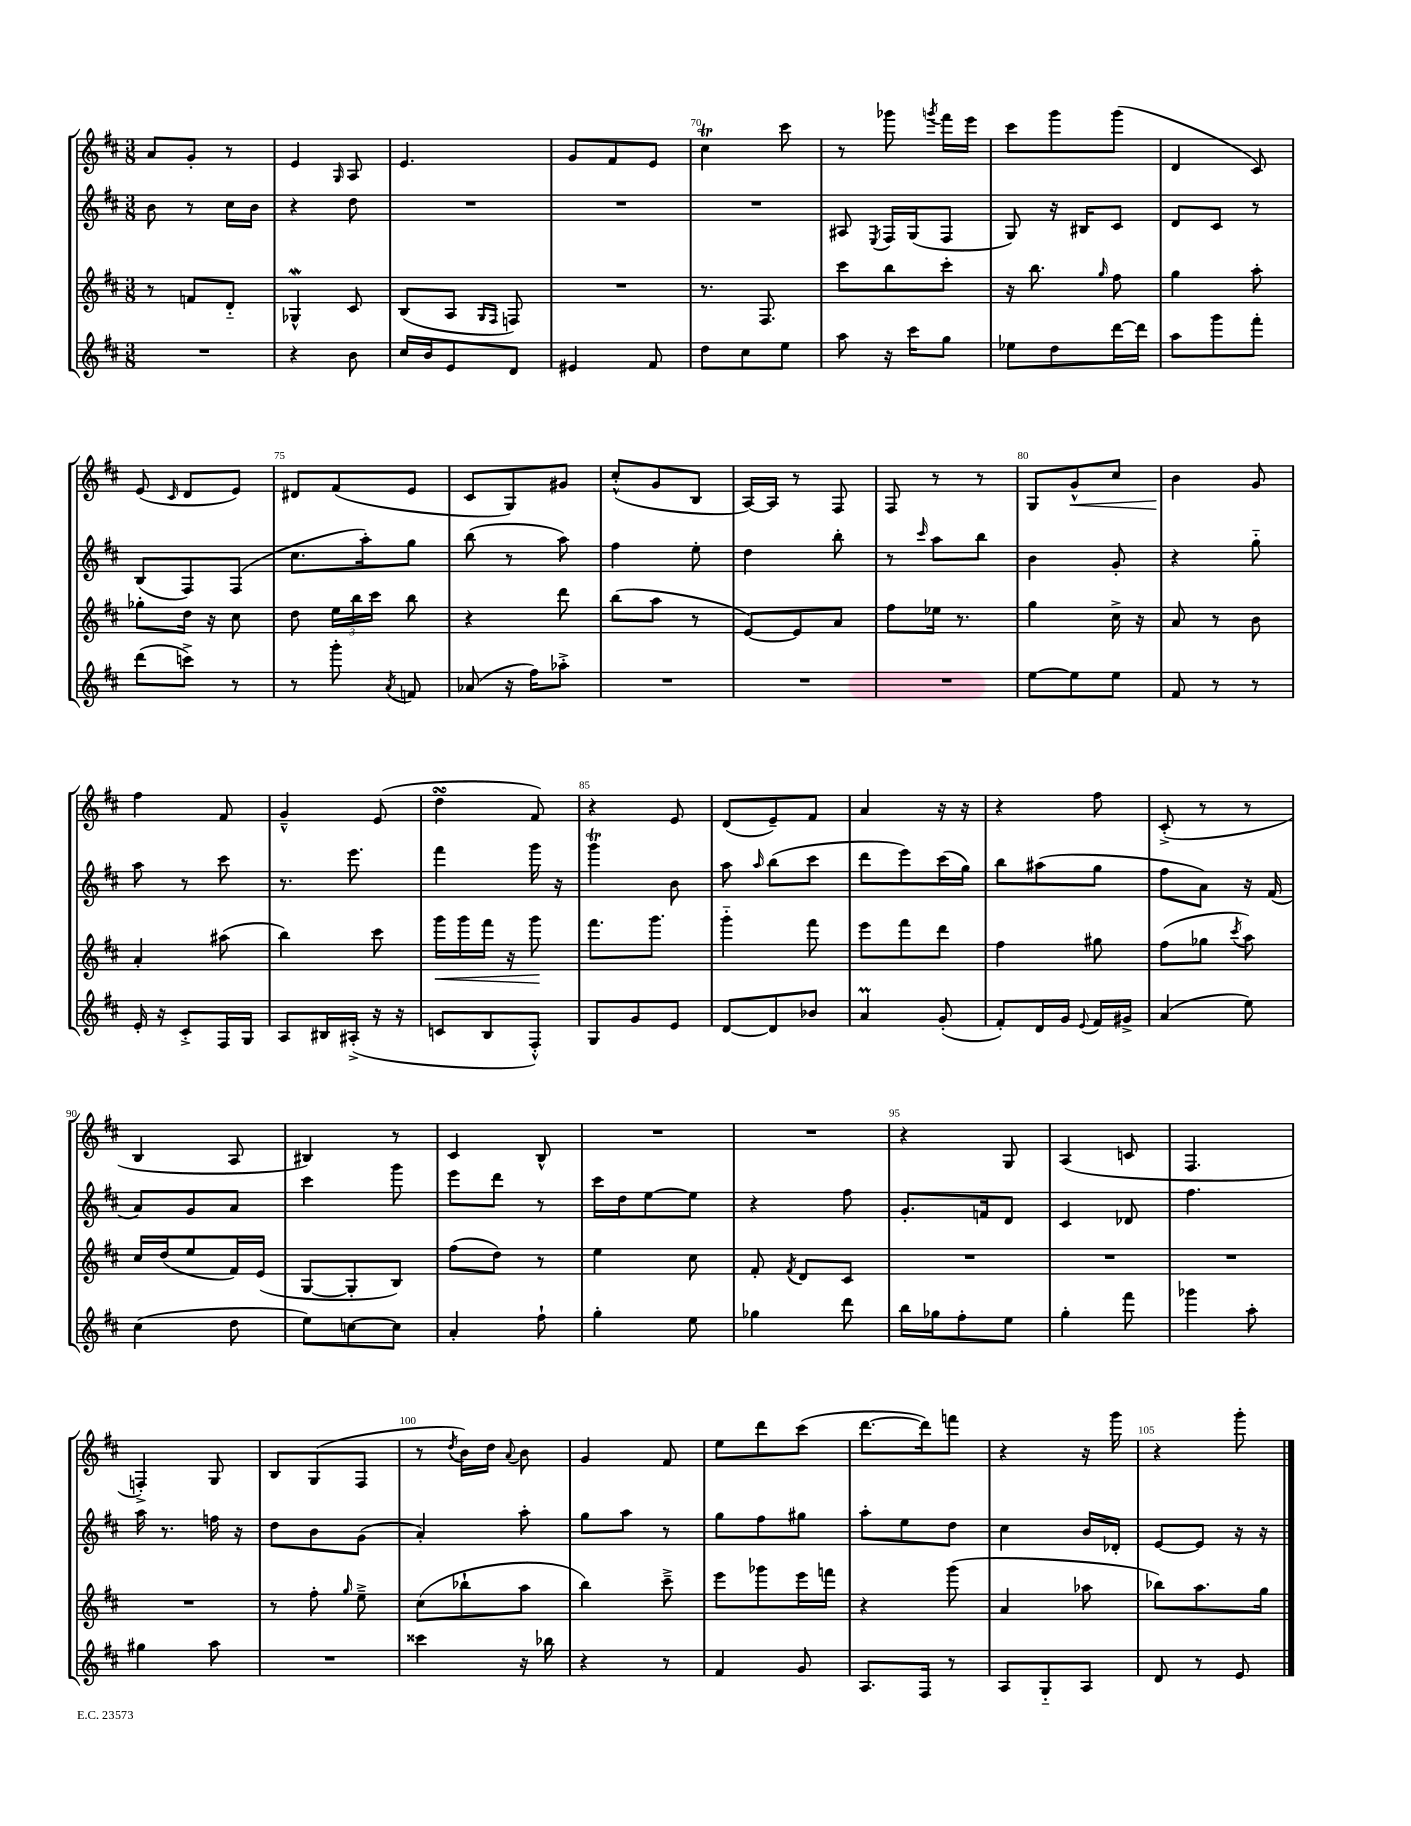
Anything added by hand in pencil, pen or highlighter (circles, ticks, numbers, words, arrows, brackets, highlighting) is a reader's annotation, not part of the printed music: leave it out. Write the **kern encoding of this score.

**kern	**kern	**kern	**kern
*staff4	*staff3	*staff2	*staff1
*clefG2	*clefG2	*clefG2	*clefG2
*k[f#c#]	*k[f#c#]	*k[f#c#]	*k[f#c#]
*M3/8	*M3/8	*M3/8	*M3/8
4.r	8r	8b	8a
.	8f	8r	8g'
.	8d'~	16cc#	8r
.	.	16b	.
=	=	=	=
4r	4G-^^	4r	4e
.	.	.	16qqG
8b	8c#	8dd	8A
=	=	=	=
16cc#	(8B	4.r	4.e
16b	.	.	.
8e	8A	.	.
.	16qqG	.	.
.	16qqF#	.	.
8d	8F)	.	.
=	=	=	=
4e#	4.r	4.r	8g
.	.	.	8f#
8f#	.	.	8e
=	=	=	=
8dd	8.r	4.r	4cc#
8cc#	.	.	.
.	8.F#	.	.
8ee	.	.	8ccc#
=	=	=	=
8aa	8ccc#	8A#	8r
.	.	8qE	.
16r	8bb	16F#	8ggg-
16ccc#	.	(16G	.
.	.	.	8qggg
8gg	8ccc#'	8F#	16fff#
.	.	.	16eee
=	=	=	=
8ee-	16r	8G)	8ccc#
.	8.bb	.	.
8dd	.	16r	8ggg
.	.	16B#	.
.	16qqgg	.	.
[16ddd	8ff#	8c#	(8ggg
16ddd]	.	.	.
=	=	=	=
8aa	4gg	8d	4d
8ggg	.	8c#	.
8fff#'	8aa'	8r	8c#)
=	=	=	=
(8ddd	8gg-'	(8B	(8e
.	.	.	16qqc#
8ccc^)	16dd	8F#)	8d
.	16r	.	.
8r	8cc#	(8F#	8e)
=	=	=	=
8r	8dd	8.cc#	8d#
8ggg'	24ee	.	(8f#
.	24bb	.	.
.	.	16aa')	.
.	24ccc#	.	.
8qa	.	.	.
8f	8bb	8gg	8e
=	=	=	=
(8a-	4r	(8bb	8c#
16r	.	8r	8G)
16ff#)	.	.	.
8aa-'^	8ddd	8aa)	8g#
=	=	=	=
4.r	(8bb	4ff#	(8cc#'^^
.	8aa	.	8g
.	8r	8ee'	8B
=	=	=	=
4.r	[8e)	4dd	[16A)
.	.	.	16A]
.	8e]	.	8r
.	8a	8bb'	8F#
=	=	=	=
4.r	8ff#	8r	8F#
.	.	16qqccc#	.
.	16ee-	8aa	8r
.	8.r	.	.
.	.	8bb	8r
=	=	=	=
[8ee	4gg	4b	8G
8ee]	.	.	8g^^
8ee	16cc#^	8g'	8cc#
.	16r	.	.
=	=	=	=
8f#	8a	4r	4b
8r	8r	.	.
8r	8b	8gg'~	8g
=	=	=	=
16e'	4a'	8aa	4ff#
16r	.	.	.
8c#'^	.	8r	.
16F#	(8aa#	8ccc#	8f#
16G	.	.	.
=	=	=	=
8A	4bb)	8.r	4g~^^
16B#	.	.	.
(16A#'^	.	8.eee	.
16r	8ccc#	.	(8e
16r	.	.	.
=	=	=	=
8c	16ggg	4fff#	4dd
.	16ggg	.	.
8B	16fff#	.	.
.	16r	.	.
8F#'^^)	8ggg	16ggg	8f#)
.	.	16r	.
=	=	=	=
8G	8.fff#	4ggg	4r
8g	.	.	.
.	8.ggg	.	.
8e	.	8b	8e
=	=	=	=
[8d	4ggg'~	8aa	(8d
.	.	16qqaa	.
8d]	.	(8bb	8e~)
8b-	8fff#	8ccc#	8f#
=	=	=	=
4a	8eee	8ddd	4a
.	8fff#	8eee)	.
(8g'	8ddd	(16ccc#	16r
.	.	16gg)	16r
=	=	=	=
8f#')	4ff#	8bb	4r
16d	.	(8aa#	.
16g	.	.	.
8qqe	.	.	.
16f#	8gg#	8gg	8ff#
16g#^	.	.	.
=	=	=	=
(4a	(8ff#	8ff#	(8c#'^
.	8gg-	8a)	8r
.	8qccc#	.	.
8ee)	8aa)	16r	8r
.	.	(16f#	.
=	=	=	=
(4cc#	16cc#	8a)	4B
.	(16dd	.	.
.	8ee	8g	.
8dd	16f#)	8a	8A
.	(16e	.	.
=	=	=	=
8ee)	[8G	4ccc#	4B#)
[8cc	8G']	.	.
8cc]	8B)	8ggg	8r
=	=	=	=
4a'	(8ff#	8eee	4c#
.	8dd)	8ddd	.
8ff#`	8r	8r	8B^^
=	=	=	=
4gg'	4ee	16ccc#	4.r
.	.	16dd	.
.	.	[8ee	.
8ee	8cc#	8ee]	.
=	=	=	=
4gg-	8f#'	4r	4.r
.	8qf#	.	.
.	8d	.	.
8ddd	8c#	8ff#	.
=	=	=	=
16bb	4.r	8.g'	4r
16gg-	.	.	.
8ff#'	.	.	.
.	.	16f	.
8ee	.	8d	8G
=	=	=	=
4gg'	4.r	4c#	(4A
8fff#	.	8d-	8c
=	=	=	=
4ggg-	4.r	4.ff#	4.F#
8aa'	.	.	.
=	=	=	=
4gg#	4.r	16aa	4F'^)
.	.	8.r	.
8aa	.	16ff	8G
.	.	16r	.
=	=	=	=
4.r	8r	8dd	8B
.	8ff#'	8b	(8G
.	16qqgg	.	.
.	8ee~^	(8g	8F#
=	=	=	=
4ccc##	(8cc#	4a')	8r
.	.	.	8qdd
.	8bb-`	.	16b)
.	.	.	16dd
.	.	.	8qqa
16r	8aa	8aa'	8b
16bb-	.	.	.
=	=	=	=
4r	4bb)	8gg	4g
.	.	8aa	.
8r	8ccc#~^	8r	8f#
=	=	=	=
4f#	8eee	8gg	8ee
.	8ggg-	8ff#	8ddd
8g	16eee	8gg#	(8ccc#
.	16fff	.	.
=	=	=	=
8.A	4r	8aa'	[8.ddd
.	.	8ee	.
16F#	.	.	16ddd])
8r	(8ggg	8dd	8fff
=	=	=	=
8A	4a	4cc#	4r
8G'~	.	.	.
8A	8aa-	16b	16r
.	.	16d-'	16ggg
=	=	=	=
8d	8bb-)	[8e	4r
8r	8.aa	8e]	.
8e	.	16r	8ggg'
.	16gg	16r	.
==	==	==	==
*-	*-	*-	*-
